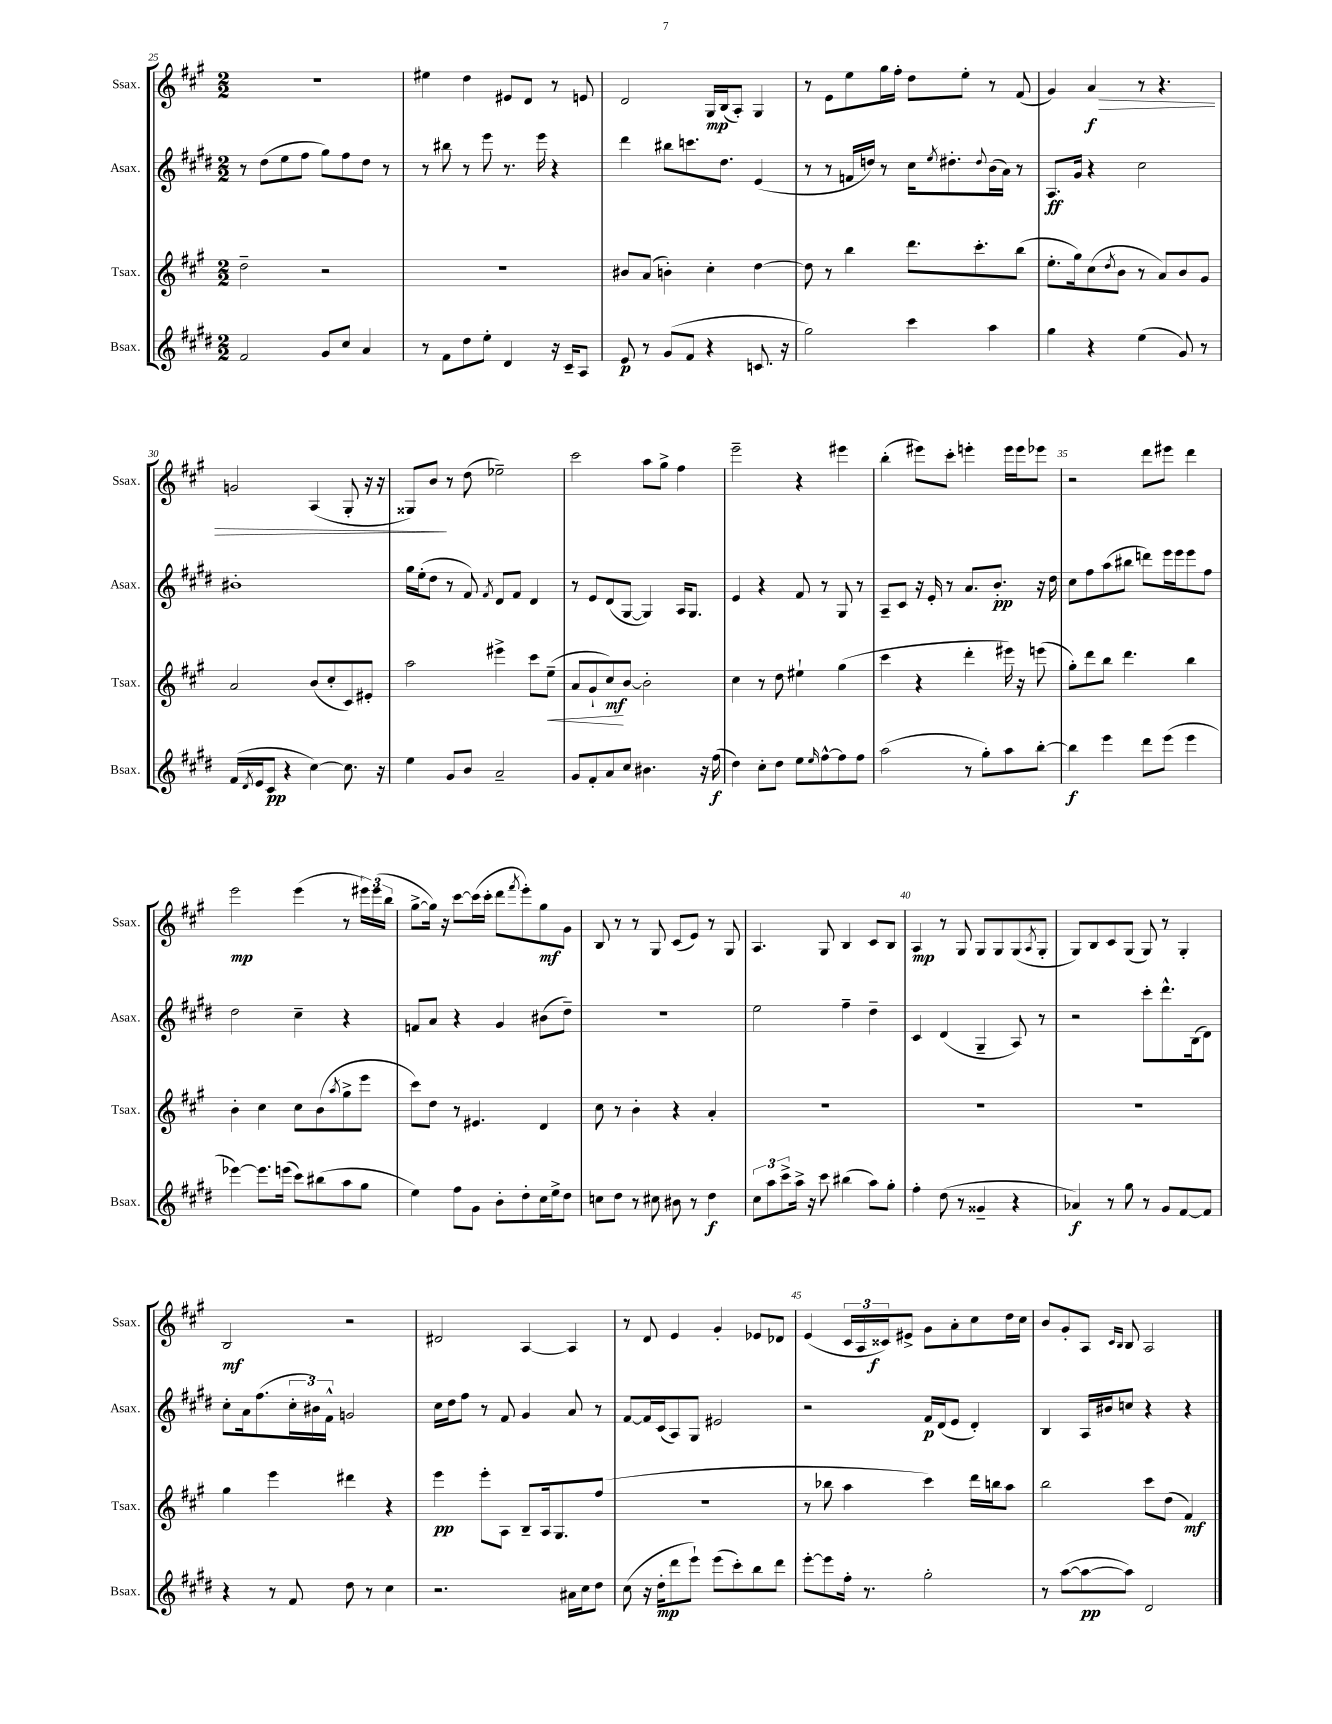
<<
\new StaffGroup <<
\new Staff = "s0" \with { instrumentName = "Ssax." shortInstrumentName = "Ssax." } {
    \clef treble \key a \major \numericTimeSignature \time 2/2
    R1 |
    eis''4 d''4 eis'8 d'8 r8 e'8 |
    d'2 gis16\mp b16( a8-.) gis4 |
    r8 e'8 e''8 gis''16 fis''16-. d''8 e''8-. r8 fis'8( |
    gis'4) a'4\f\> r8 r4. |
    g'2 a4( gis8-. r16 r16 |
    gisis8) b'8\! r8 d''8( ees''2--) |
    cis'''2 a''8 gis''8-> fis''4 |
    e'''2-- r4 eis'''4 |
    b''4-.( eis'''8) cis'''8-. e'''4-. e'''16 e'''16 ees'''8 |
    r2 d'''8 eis'''8 d'''4 |
    e'''2\mp e'''4( r8 \tuplet 3/2 { eis'''16) eis'''16( b''16 } |
    gis''8~-> gis''16) r16 cis'''8~ cis'''16( cis'''16-. d'''8 \acciaccatura { fis'''8 } e'''8-.) gis''8\mf gis'8 |
    b8 r8 r8 gis8 cis'8( e'8) r8 gis8 |
    a4. gis8 b4 cis'8 b8 |
    a4\mp r8 gis8 gis8 gis8 gis8( \acciaccatura { a8 } gis8-. |
    gis8) b8 cis'8 gis8( gis8) r8 gis4-. |
    b2\mf r2 |
    dis'2 a4~ a4 |
    r8 d'8 e'4 gis'4-. ees'8 des'8 |
    e'4( \tuplet 3/2 { cis'16 a16 cisis'16\f) } eis'8-> gis'8 a'8-. cis''8 d''16 cis''16 |
    b'8 gis'8-. a8 \grace { cis'16 b16 } b8 a2 \bar "|." |
}
\new Staff = "s1" \with { instrumentName = "Asax." shortInstrumentName = "Asax." } {
    \clef treble \key e \major \numericTimeSignature \time 2/2
    r8 dis''8( e''8 fis''8 gis''8) fis''8 dis''8 r8 |
    r8 bis''8 r8 e'''8 r8. e'''16 r4 |
    dis'''4 bis''8 c'''8. dis''8. e'4( |
    r8 r8 f'16 d''16) r8 cis''16 \acciaccatura { e''8 } dis''8.-. \appoggiatura { dis''8 } b'16( a'16) r8 |
    a8.\ff gis'16 r4 cis''2 |
    bis'1-. |
    gis''16 e''16-.( dis''8 r8 fis'8) \acciaccatura { fis'8 } dis'8 fis'8 dis'4 |
    r8 e'8 dis'8( gis8~ gis4) a16 gis8. |
    e'4 r4 fis'8 r8 gis8 r8 |
    a8-- cis'8 r16 e'16-. r8 a'8. b'8.-.\pp r16 dis''16 |
    cis''8 fis''8 a''8( bis''8 d'''8) e'''16 e'''16 e'''8 fis''8 |
    dis''2 cis''4-- r4 |
    f'8 a'8 r4 gis'4 bis'8( dis''8--) |
    R1 |
    e''2 fis''4-- dis''4-- |
    cis'4 dis'4( gis4-- a8) r8 |
    r2 cis'''8-. dis'''8.-^ b16( dis'8) |
    cis''8-. a'16 fis''8.( \tuplet 3/2 { cis''16-. bis'16) fis'16-^ } g'2 |
    cis''16 dis''16 fis''8 r8 fis'8 gis'4 a'8 r8 |
    fis'8~ fis'16 cis'16( a8) gis8 eis'2 |
    r2 fis'16\p dis'16( e'8 dis'4-.) |
    b4 a16 bis'16 c''8 r4 r4 \bar "|." |
}
\new Staff = "s2" \with { instrumentName = "Tsax." shortInstrumentName = "Tsax." } {
    \clef treble \key a \major \numericTimeSignature \time 2/2
    d''2-- r2 |
    R1 |
    bis'8 a'8( b'4-.) cis''4-. d''4~ |
    d''8 r8 b''4 d'''8. cis'''8.-. b''8( |
    e''8.-. gis''16) cis''8( \acciaccatura { d''8 } b'8 r8 a'8) b'8 gis'8 |
    a'2 b'8( cis''8-. cis'8) eis'8-. |
    a''2 eis'''4-> cis'''8 e''8--\<( |
    a'8 gis'8-! cis''8\mf\!) b'8~ b'2-. |
    cis''4 r8 d''8 eis''4-! gis''4( |
    cis'''4 r4 d'''4-. eis'''16) r16 e'''8( |
    gis''8-.) d'''8 b''8 d'''4. b''4 |
    b'4-. cis''4 cis''8 b'8( \acciaccatura { a''8 } gis''8-> e'''8 |
    cis'''8) d''8 r8 eis'4. d'4 |
    cis''8 r8 b'4-. r4 a'4-. |
    R1 |
    R1 |
    R1 |
    gis''4 e'''4 dis'''4 r4 |
    e'''4\pp e'''8-. a8 b8-- a16 gis8. fis''8( |
    R1 |
    r8 bes''8 a''4 cis'''4) d'''16 b''16 a''8 |
    b''2 cis'''8 d''8( fis'4\mf) \bar "|." |
}
\new Staff = "s3" \with { instrumentName = "Bsax." shortInstrumentName = "Bsax." } {
    \clef treble \key e \major \numericTimeSignature \time 2/2
    fis'2 gis'8 cis''8 a'4 |
    r8 fis'8 dis''8 e''8-. dis'4 r16 cis'16-- a8 |
    e'8\p r8 gis'8( fis'8 r4 c'8. r16 |
    gis''2) cis'''4 a''4 |
    gis''4 r4 e''4( gis'8) r8 |
    fis'16( \acciaccatura { dis'8 } e'16 cis'8\pp r4 cis''4~) cis''8. r16 |
    e''4 gis'8 b'8 a'2-- |
    gis'8 fis'8-. a'8 cis''8 bis'4. r16 fis''16\f( |
    dis''4) cis''8-. dis''8 e''8 \grace { e''16 } fis''8~-^ fis''8 fis''8 |
    a''2( r8 gis''8-.) a''8 b''8~-. |
    b''4\f e'''4 dis'''8 e'''8( e'''4 |
    ees'''4~) ees'''8. e'''16( cis'''8) bis''8( a''8 gis''8 |
    e''4) fis''8 gis'8 b'8-. dis''8-. cis''16 e''16-> dis''8 |
    c''8 dis''8 r8 cis''8 bis'8 r8 dis''4\f |
    \tuplet 3/2 { cis''8 a''8 cis'''8-> } a''16-> r16 cis'''8 bis''4( a''8) gis''8-. |
    fis''4-. dis''8( r8 gisis'4-- r4 |
    aes'4\f) r8 gis''8 r8 gis'8 fis'8~ fis'8 |
    r4 r8 fis'8 dis''8 r8 cis''4 |
    r2. ais'16 cis''16 dis''8 |
    cis''8( r16 dis''16-.\mp dis'''8 e'''8-!) e'''8( cis'''8-.) b''8 dis'''8 |
    e'''8~-. e'''8 fis''16-. r8. gis''2-. |
    r8 a''8~( a''8~\pp a''8) dis'2 \bar "|." |
}
>>
>>
\layout { \context { \Score currentBarNumber = #25 \override BarNumber.break-visibility = ##(#f #t #t) barNumberVisibility = #(every-nth-bar-number-visible 5) } }
